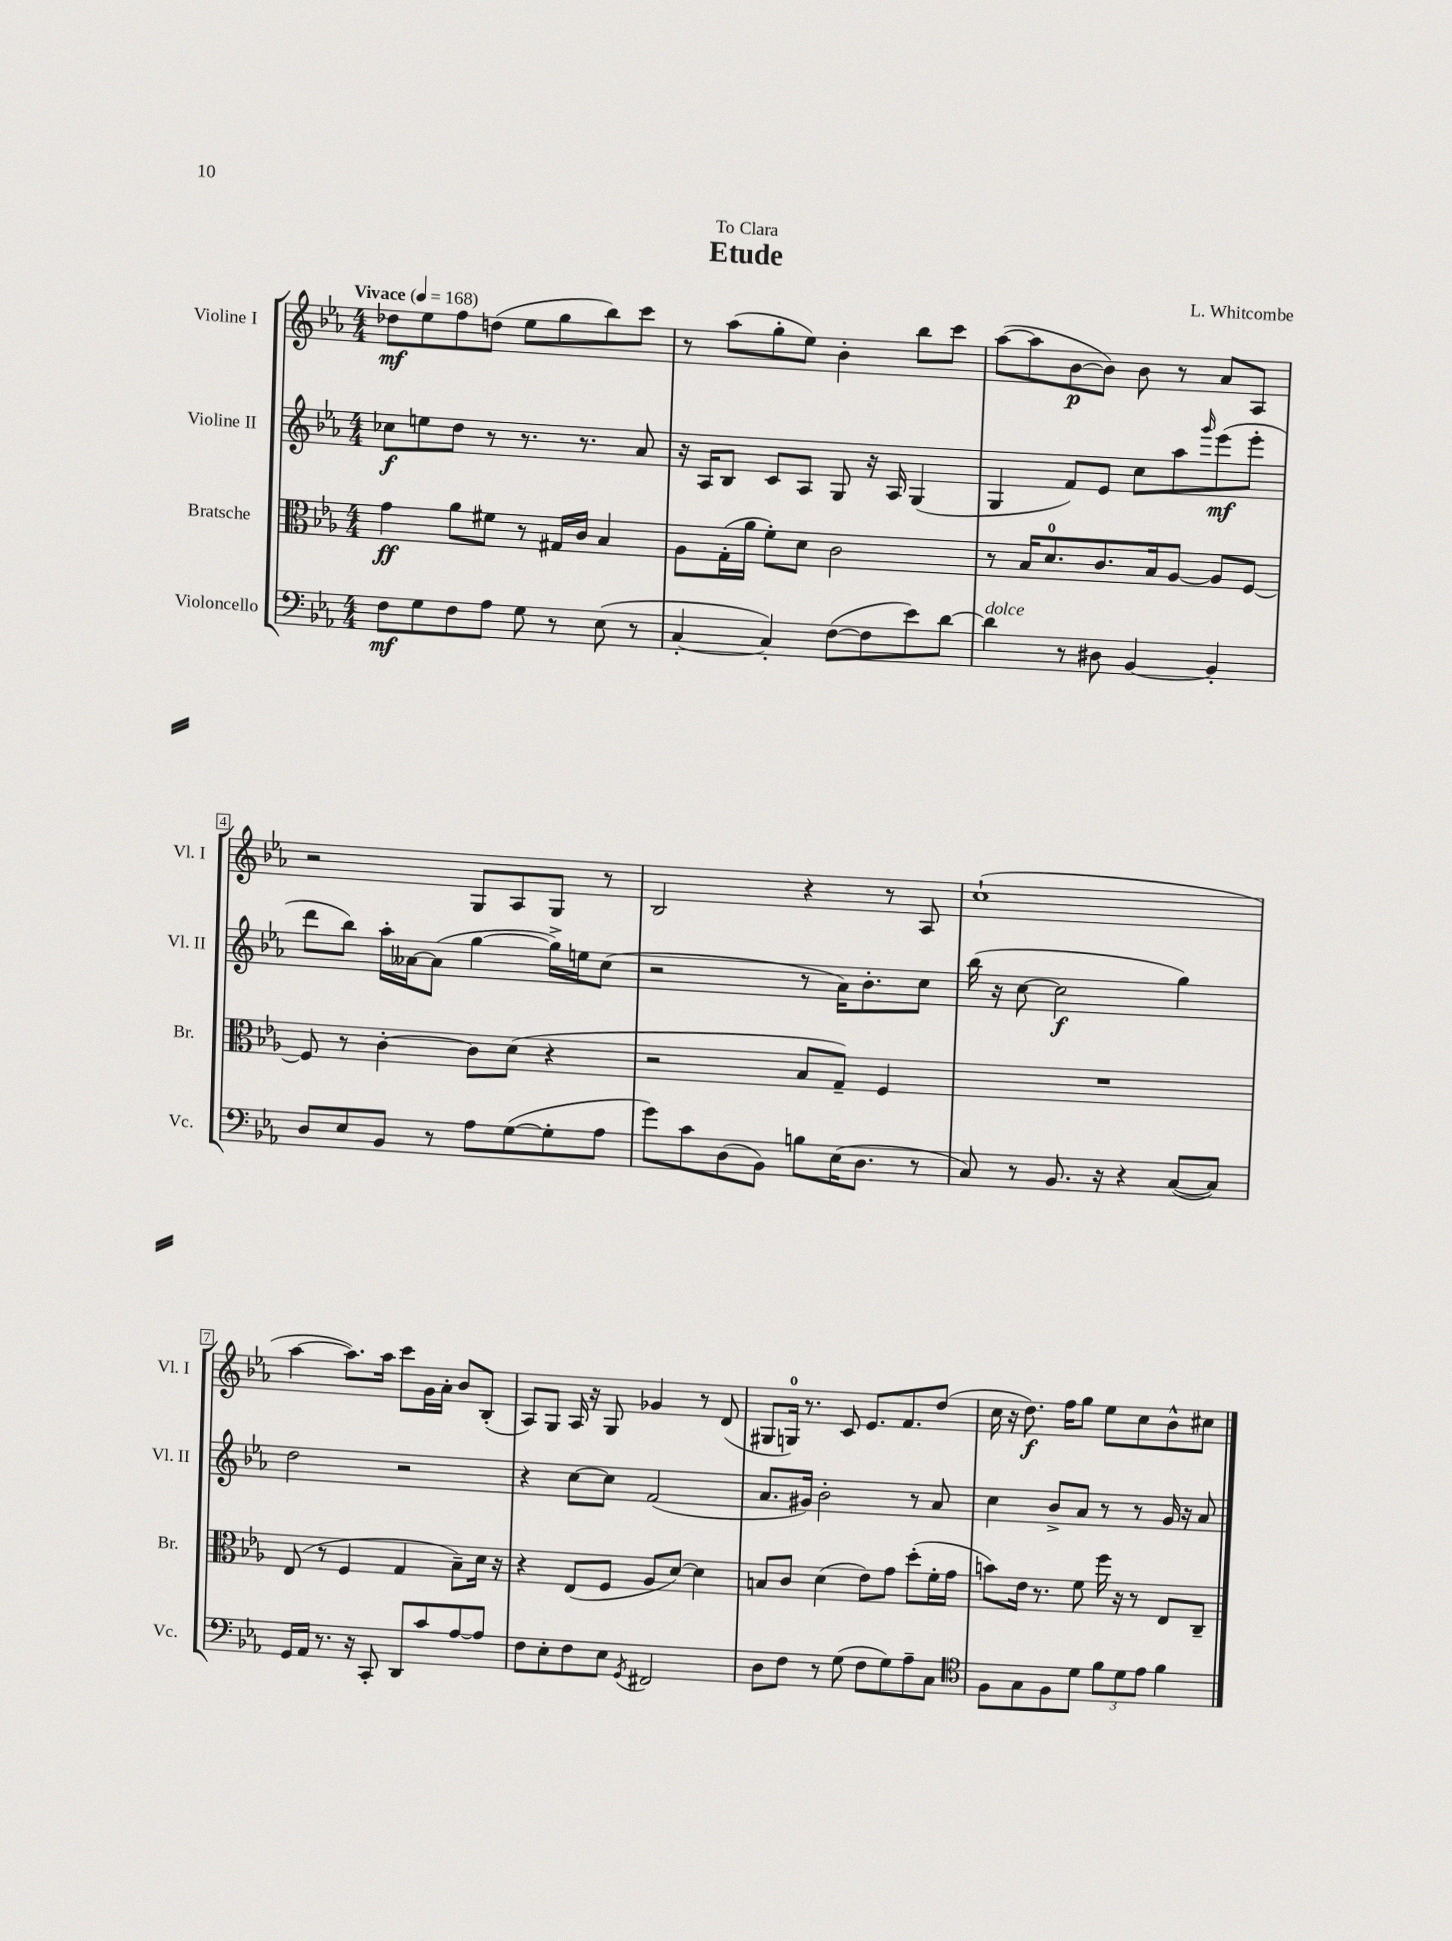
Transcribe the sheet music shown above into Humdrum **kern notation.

**kern	**kern	**kern	**kern
*staff4	*staff3	*staff2	*staff1
*clefF4	*clefC3	*clefG2	*clefG2
*k[b-e-a-]	*k[b-e-a-]	*k[b-e-a-]	*k[b-e-a-]
*M4/4	*M4/4	*M4/4	*M4/4
*MM168	*MM168	*MM168	*MM168
8F\L	4g\	8cc-\L	8dd-\L
8G\	.	8ee\	8ee-\
8F\	8a-\L	8dd\J	8ff\
8A-\J	8f#\J	8r	(8dd\J
8G\	8r	8.r	8ee-\L
8r	16G#/LL	.	8gg\
.	16c/JJ	8.r	.
(8E-\	4B-/	.	8bb-\)
8r	.	8a-/	8ccc\J
=	=	=	=
[4C'/	8A-\L	16r	8r
.	.	16A-/LK	.
.	(16G'\L	8B-/J	(8aa-\L
.	16a-\JJ	.	.
4C'/])	8f'\L)	8c/L	8gg'\
.	8d\J	8A-/J	8ee-\J)
([8F\L	2c\	8G/	4b-'\
8F\]	.	16r	.
.	.	16A-/	.
8e-\)	.	(4G/	8bb-\L
[8d\J	.	.	8ccc\J
=	=	=	=
4d\]	8r	4G/	([8aa-\L
.	16B-/LK	.	8aa-\]
.	8.d/	.	.
8r	.	8f/L)	[8b-\
8D#\	8.c/	8e-/J	8b-\]J)
[4BB-/	.	8cc\L	8b-\
.	16B-/k	.	.
.	[8A-/J	8aa-\	8r
.	.	16qqggg/	.
4BB-'/]	8A-/]L	(8eee-\	8a-/L
.	[8F/J	8eee-'\J	8A-/J
=	=	=	=
8D/L	8F/]	8ddd\L	2r
8E-/	8r	8bb-\J)	.
8BB-/J	[4c'\	16aa-'\LL	.
.	.	[16a--\J	.
8r	.	(8a--\]J	.
8A-\L	8c\]L	[4gg\	8G/L
([8G\	(8d\J	.	8A-/
8G'\]	4r	16gg^\]LL)	8G/J
.	.	16ee\J	.
8A-\J	.	(8cc\J	8r
=	=	=	=
8g\L)	2r	2r	2B-/
8c\	.	.	.
(8D\	.	.	.
8BB-\J)	.	.	.
8B\L	8B-/L	8r	4r
(16E-\K	8G~/J)	16a-\LK)	.
8.D\J	.	8.b-'\	.
.	4F/	.	8r
8r	.	8cc\J	8A-/
=	=	=	=
8C/)	1r	(16bb-\	(1cc`
.	.	16r	.
8r	.	[8cc\	.
8.BB-/	.	2cc\]	.
16r	.	.	.
4r	.	.	.
([8C/L	.	4gg\)	.
8C/]J)	.	.	.
=	=	=	=
16GG/LL	(8E-/	2dd\	[4aa-\
16AA-/JJ	.	.	.
8.r	8r	.	.
.	4F/	.	8.aa-\]L)
16r	.	.	.
8CC'/	.	.	.
.	.	.	16aa-\Jk
8DD/L	4G/	2r	8ccc\L
8c/	.	.	16g\L
.	.	.	16a-'\JJ
[8A-/	8B-~\L)	.	8b-/L
8A-/]J	16d\Jk	.	(8B-'/J
.	16r	.	.
=	=	=	=
8F\L	4r	4r	8A-/L)
8E-'\	.	.	8G/J
8F\	(8E-/L	[8cc\L	16A-/
.	.	.	16r
8E-\J	8F/J	8cc\]J	8G/
8qGG/	.	.	.
2FF#/	8A-/L	(2f/	4g-/
.	[8d/J)	.	.
.	4d\]	.	8r
.	.	.	(8d/
=	=	=	=
8D\L	8B/L	8.a-/L	8G#/L
8F\J	8c/J	.	16G/Jk)
.	.	16g#/Jk)	8.r
8r	(4d\	2b-'\	.
(8G\	.	.	8c/
8F\L	8e-\L)	.	8.e-/L
8G\)	8g\J	.	.
.	.	.	8.f/
8A-~\	(8dd'\L	8r	.
8C\J	16f'\L	8a-/	(8dd/J
.	16g\JJ	.	.
=	=	=	=
*clefC4	*	*	*
8F\L	8b\L)	4cc\	16cc\
.	.	.	16r
8G\	16e-\Jk	.	8.dd\)
.	8.r	.	.
8F\	.	8b-^/L	.
.	.	.	16ff\LK
8d\J	8f\	8a-/J	8gg\J
12f\L	16ff\	8r	8ee-\L
.	16r	.	.
12d\	.	.	.
.	8r	8r	8cc\
12e-\J	.	.	.
4f\	8E-/L	16g/	8b-^^\
.	.	16r	.
.	8C~/J	8a-/	8cc#\J
==	==	==	==
*-	*-	*-	*-
